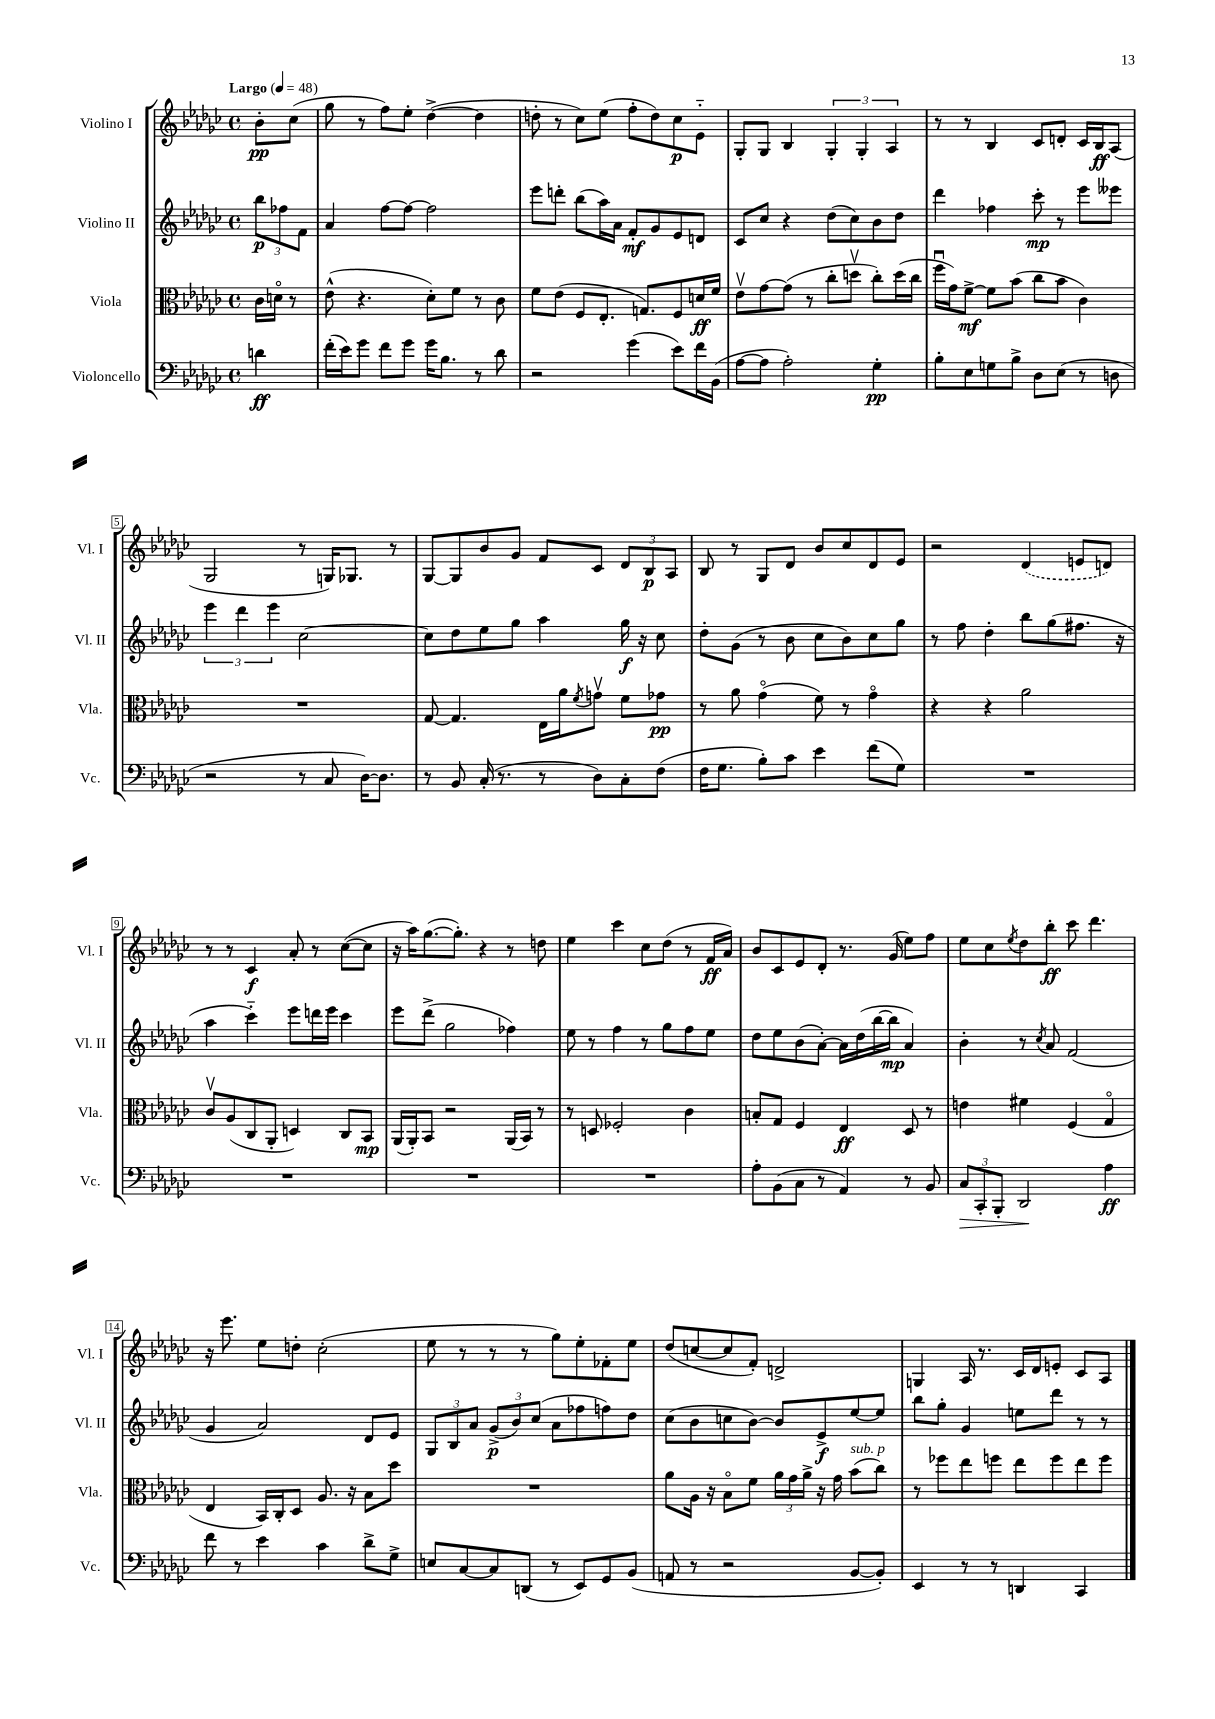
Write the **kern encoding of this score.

**kern	**kern	**kern	**kern
*staff4	*staff3	*staff2	*staff1
*clefF4	*clefC3	*clefG2	*clefG2
*k[b-e-a-d-g-c-]	*k[b-e-a-d-g-c-]	*k[b-e-a-d-g-c-]	*k[b-e-a-d-g-c-]
*M4/4	*M4/4	*M4/4	*M4/4
*met(c)	*met(c)	*met(c)	*met(c)
*MM48	*MM48	*MM48	*MM48
4d	16c-	12bb-	8b-'
.	16do	.	.
.	.	12ff-	.
.	8r	.	(8cc-
.	.	12f	.
=	=	=	=
(16f'	(8e-^^	4a-	8gg-
16e-)	.	.	.
8g-	4.r	.	8r
8f	.	[8ff	8ff)
8g-	.	8ff_	8ee-'
16g-	8d-')	2ff]	([4dd-^
8.B-	.	.	.
.	8f	.	.
8r	8r	.	4dd-]
8d-	8c-	.	.
=	=	=	=
2r	8f	8eee-	8dd'
.	(8e-	8ddd'	8r
.	8F	(8bb-	8cc-)
.	8.E-'	16aa-)	(8ee-
.	.	16a-	.
(4g-	.	8f'	8ff'
.	8.G)	.	.
.	.	8g-	8dd)
8e-)	8F	8e-	8cc-
16f	16d	8d	8e-'~
(16BB-	16f	.	.
=	=	=	=
[8A-	8e-v	8c-	8G-'
8A-]	[8g-	8cc-	8G-
2A-')	(8g-]	4r	4B-
.	8r	.	.
.	8cc-'	(8dd-	6G-'
.	8ddv	8cc-)	.
.	.	.	6G-'
4G-'	8cc-')	8b-	.
.	.	.	6A-
.	(16dd	8dd-	.
.	16cc-	.	.
=	=	=	=
8B-'	16ffu	4ddd-	8r
.	16g-)	.	.
8E-	[8f^	.	8r
8G	8f]	4ff-	4B-
8B-^	(8b-	.	.
8D-	8cc-	8ccc-'	8c-
(8E-	8b-	8r	8d'
8r	4c-)	8eee-	16c-
.	.	.	16B-
8D	.	8eee--	(8A-
=	=	=	=
2r	1r	6eee-	2G-
.	.	6ddd-	.
.	.	6eee-	.
8r	.	[2cc-	8r
8C-	.	.	16G)
.	.	.	8.G-
[16D-)	.	.	.
8.D-]	.	.	.
.	.	.	8r
=	=	=	=
8r	[8G-	8cc-]	[8G-
8BB-	4.G-]	8dd-	8G-]
(16C-'	.	8ee-	8b-
8.r	.	.	.
.	.	8gg-	8g-
8r	16E-	4aa-	8f
.	16a-	.	.
.	8qf	.	.
8D-)	8gv	.	8c-
8C-'	8f	16gg-	12d-
.	.	16r	.
.	.	.	12B-
(8F	8g-	8cc-	.
.	.	.	12A-
=	=	=	=
16F	8r	8dd-'	8B-
8.G-	.	.	.
.	8a-	(8g-	8r
8B-')	(4g-o	8r	8G-
8c-	.	8b-	8d-
4e-	8f)	8cc-	8b-
.	8r	8b-)	8cc-
(8f	4g-o	8cc-	8d-
8G-)	.	8gg-	8e-
=	=	=	=
1r	4r	8r	2r
.	.	8ff	.
.	4r	4dd-'	.
.	2a-	8bb-	(4d-
.	.	(8gg-	.
.	.	8.ff#	8e
.	.	.	8d)
.	.	16r	.
=	=	=	=
1r	8c-v	4aa-	8r
.	(8A-	.	8r
.	8C-	4ccc-'~)	4c-
.	8AA-'	.	.
.	4D)	8eee-	8a-'
.	.	16ddd	8r
.	.	16eee-	.
.	8C-	4ccc-	([8cc-
.	8BB-	.	8cc-]
=	=	=	=
1r	(16AA-	8eee-	16r
.	16AA-')	.	16aa-)
.	8BB-	(8ddd-^	([8.gg-
.	2r	2gg-	.
.	.	.	8.gg-'])
.	.	.	4r
.	(16AA-	4ff-)	8r
.	16BB-)	.	.
.	8r	.	8dd
=	=	=	=
1r	8r	8ee-	4ee-
.	8D	8r	.
.	2F-'	4ff	4ccc-
.	.	8r	8cc-
.	.	8gg-	(8dd-
.	4c-	8ff	8r
.	.	8ee-	16f
.	.	.	16a-)
=	=	=	=
8A-'	8B'	8dd-	8b-
(8BB-	8G-	8ee-	8c-
8C-	4F	(8b-	8e-
8r	.	[8a-')	8d-'
4AA-)	4E-	16a-]	8.r
.	.	(16dd-	.
.	.	[16bb-	.
.	.	16bb-]	(16g-
8r	8D-	4a-)	8ee-)
8BB-	8r	.	8ff
=	=	=	=
12C-	4e	4b-'	8ee-
12CC-'	.	.	.
.	.	.	8cc-
12BBB-'	.	.	.
.	.	.	8qee-
2DD-	4f#	8r	8dd-
.	.	8qcc-	.
.	.	8a-	8bb-'
.	(4F	(2f	8ccc-
.	.	.	4.ddd-
4A-	4G-o	.	.
=	=	=	=
8f	4E-	4g-	16r
.	.	.	8.eee-
8r	.	.	.
4e-	16BB-)	2a-)	8ee-
.	16C-'	.	.
.	8D-	.	8dd'
4c-	8.A-	.	(2cc-'
.	16r	.	.
8d-^	8B-	8d-	.
8G-^	8dd-	8e-	.
=	=	=	=
8E	1r	12G-	8ee-
.	.	12B-	.
[8C-	.	.	8r
.	.	12a-	.
8C-]	.	(12g-^	8r
.	.	12b-)	.
(8DD	.	.	8r
.	.	(12cc-	.
8r	.	8a-	8gg-)
8EE-)	.	8ff-	8ee-'
8GG-	.	8ff)	8f-'
(8BB-	.	8dd-	8ee-
=	=	=	=
8AA	8a-	(8cc-	(8dd-
8r	16A-	8b-	[8cc
.	16r	.	.
2r	8B-o	8cc	8cc]
.	8f	[8b-)	8f')
.	24a-	8b-]	2d^
.	24g-	.	.
.	24a-^	.	.
.	16r	8e-^	.
.	16g-	.	.
[8BB-	(8b-	[8ee-	.
8BB-'])	8cc-)	8ee-]	.
=	=	=	=
4EE-	8r	8bb-	4G
.	8ff-	8gg-'	.
8r	8ee-	4g-	16A-
.	.	.	8.r
8r	8ff	.	.
4DD	8ee-	8ee	16c-
.	.	.	16d-
.	8ff	8ddd-	8e'
4CC-	8ee-	8r	8c-
.	8ff	8r	8A-
==	==	==	==
*-	*-	*-	*-
